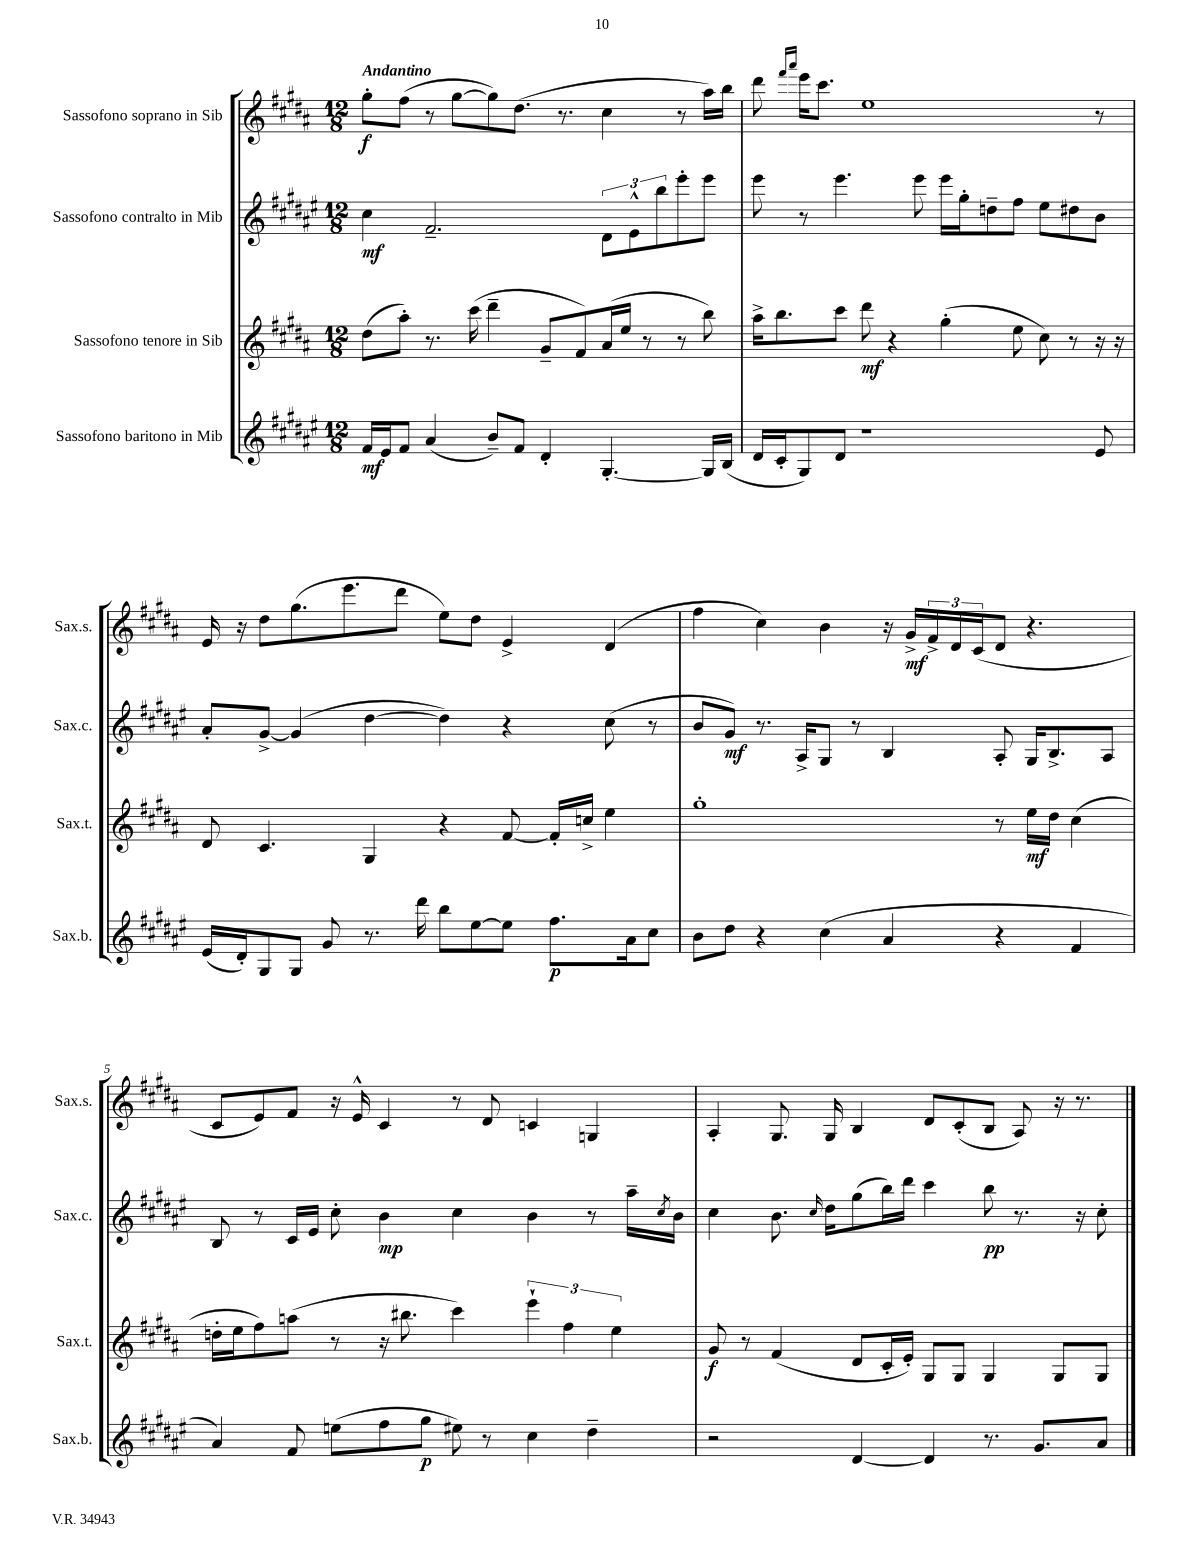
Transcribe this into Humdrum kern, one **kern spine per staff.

**kern	**dynam	**kern	**dynam	**kern	**dynam	**kern	**dynam
*part4	*part4	*part3	*part3	*part2	*part2	*part1	*part1
*staff4	*staff4	*staff3	*staff3	*staff2	*staff2	*staff1	*staff1
*I"Sassofono baritono in Mib	*	*I"Sassofono tenore in Sib	*	*I"Sassofono contralto in Mib	*	*I"Sassofono soprano in Sib	*
*I'Sax.b.	*	*I'Sax.t.	*	*I'Sax.c.	*	*I'Sax.s.	*
*clefG2	*	*clefG2	*	*clefG2	*	*clefG2	*
*k[f#c#g#d#a#e#]	*	*k[f#c#g#d#a#]	*	*k[f#c#g#d#a#e#]	*	*k[f#c#g#d#a#]	*
*M12/8	*	*M12/8	*	*M12/8	*	*M12/8	*
=1	=1	=1	=1	=1	=1	=1	=1
!	!	!	!	!	!	!LO:TX:a:B:t=Andantino	!
16f#/LL	mf	(8dd#\L	.	4cc#\	mf	8gg#'\L	f
16e#/J	.	.	.	.	.	.	.
8f#/J	.	8aa#'\J)	.	.	.	(8ff#\J	.
(4a#/	.	8.r	.	2.f#~/	.	8r	.
.	.	.	.	.	.	[8gg#\L	.
.	.	(16ccc#\	.	.	.	.	.
8b~/L)	.	4ddd#~\	.	.	.	8gg#\])	.
8f#/J	.	.	.	.	.	(8.dd#\J	.
4d#'/	.	8g#~/L	.	.	.	.	.
.	.	.	.	.	.	8.r	.
.	.	8f#/)	.	.	.	.	.
[4.G#'/	.	(16a#/L	.	12d#\L	.	4cc#\	.
.	.	16ee/JJ	.	.	.	.	.
.	.	.	.	12e#^^\	.	.	.
.	.	8r	.	.	.	.	.
.	.	.	.	12bb\	.	.	.
.	.	8r	.	8eee#'\	.	8r	.
16G#/LL]	.	8bb\)	.	8eee#\J	.	16aa#\LL)	.
(16B/JJ	.	.	.	.	.	16bb\JJ	.
=2	=2	=2	=2	=2	=2	=2	=2
16d#/LL	.	16aa#^\KL	.	8eee#\	.	8ddd#\	.
16c#'/J	.	8.bb\	.	.	.	.	.
.	.	.	.	.	.	16qqfff#/LL	.
.	.	.	.	.	.	16qqaaa#/JJ	.
8G#/)	.	.	.	8r	.	16eee\KL	.
.	.	.	.	.	.	8.ccc#\J	.
8d#/J	.	8ccc#\J	.	4.eee#\	.	.	.
1r	.	8ddd#\	mf	.	.	1ee	.
.	.	4r	.	.	.	.	.
.	.	.	.	8eee#\	.	.	.
.	.	(4gg#'\	.	16eee#\LL	.	.	.
.	.	.	.	16gg#'\J	.	.	.
.	.	.	.	8ddn~\	.	.	.
.	.	8ee\	.	8ff#\J	.	.	.
.	.	8cc#\)	.	8ee#\L	.	.	.
.	.	8r	.	8dd#X\	.	.	.
8e#/	.	16r	.	8b\J	.	8r	.
.	.	16r	.	.	.	.	.
!!LO:LB:g=z
=3	=3	=3	=3	=3	=3	=3	=3
(16e#/LL	.	8d#/	.	8a#'/L	.	16e/	.
16d#'/J)	.	.	.	.	.	16r	.
8G#/	.	4.c#/	.	[8g#^/J	.	8dd#\L	.
8G#/J	.	.	.	(4g#/]	.	(8.gg#\	.
8g#/	.	.	.	.	.	.	.
.	.	.	.	.	.	8.eee\	.
8.r	.	4G#/	.	[4dd#\	.	.	.
.	.	.	.	.	.	8ddd#\J	.
16ddd#\	.	.	.	.	.	.	.
8bb\L	.	4r	.	4dd#\])	.	8ee\L)	.
[8ee#\	.	.	.	.	.	8dd#\J	.
8ee#\J]	.	[8f#/	.	4r	.	4e^/	.
8.ff#\L	p	16f#'/LL]	.	.	.	.	.
.	.	16ccn^/JJ	.	.	.	.	.
.	.	4ee\	.	(8cc#\	.	(4d#/	.
16a#\k	.	.	.	.	.	.	.
8cc#\J	.	.	.	8r	.	.	.
=4	=4	=4	=4	=4	=4	=4	=4
8b\L	.	1gg#'	.	8b/L	.	4ff#\	.
8dd#\J	.	.	.	8g#/J)	mf	.	.
4r	.	.	.	8.r	.	4cc#\)	.
.	.	.	.	16A#^/KL	.	.	.
(4cc#\	.	.	.	8G#/J	.	4b\	.
.	.	.	.	8r	.	.	.
4a#/	.	.	.	4B/	.	16r	.
.	.	.	.	.	.	16g#^/LL	mf
.	.	.	.	.	.	24f#^/	.
.	.	.	.	.	.	24d#/	.
.	.	.	.	.	.	(24c#/J	.
4r	.	8r	.	8A#'/	.	8d#/J	.
.	.	16ee\LL	mf	16G#/KL	.	4.r	.
.	.	16dd#\JJ	.	8.B^/	.	.	.
4f#/	.	(4cc#\	.	.	.	.	.
.	.	.	.	8A#/J	.	.	.
!!LO:LB:g=z
=5	=5	=5	=5	=5	=5	=5	=5
4a#/)	.	16ddn'\LL	.	8B/	.	8c#/L	.
.	.	16ee\J	.	.	.	.	.
.	.	8ff#\)	.	8r	.	8e/)	.
8f#/	.	(8aan\J	.	16c#/LL	.	8f#/J	.
.	.	.	.	16e#/JJ	.	.	.
(8een\L	.	8r	.	8cc#'\	.	16r	.
.	.	.	.	.	.	16e^^/	.
8ff#\	.	16r	.	4b\	mp	4c#/	.
.	.	8.bb#X\	.	.	.	.	.
8gg#\J	p	.	.	.	.	.	.
8ee#X\)	.	4ccc#\)	.	4cc#\	.	8r	.
8r	.	.	.	.	.	8d#/	.
4cc#\	.	6eee`\	.	4b\	.	4cn/	.
.	.	6ff#\	.	.	.	.	.
4dd#~\	.	.	.	8r	.	4Gn/	.
.	.	6ee\	.	.	.	.	.
.	.	.	.	16aa#~\LL	.	.	.
.	.	.	.	8qcc#/	.	.	.
.	.	.	.	16b\JJ	.	.	.
=6	=6	=6	=6	=6	=6	=6	=6
2r	.	8g#/	f	4cc#\	.	4A#'/	.
.	.	8r	.	.	.	.	.
.	.	(4f#/	.	8.b\	.	8.G#/	.
.	.	.	.	16qqcc#/	.	.	.
.	.	.	.	16dd#\KL	.	16G#/	.
[4d#/	.	8d#/L	.	(8gg#\	.	4B/	.
.	.	16c#'/L	.	16bb\L)	.	.	.
.	.	16e'/JJ)	.	16ddd#\JJ	.	.	.
4d#/]	.	8G#/L	.	4ccc#\	.	8d#/L	.
.	.	8G#/J	.	.	.	(8c#'/	.
8.r	.	4G#/	.	8bb\	pp	8B/J	.
.	.	.	.	8.r	.	8A#/)	.
8.g#/L	.	.	.	.	.	.	.
.	.	8G#/L	.	.	.	16r	.
.	.	.	.	16r	.	8.r	.
8a#/J	.	8G#/J	.	8cc#'\	.	.	.
==	==	==	==	==	==	==	==
*-	*-	*-	*-	*-	*-	*-	*-
